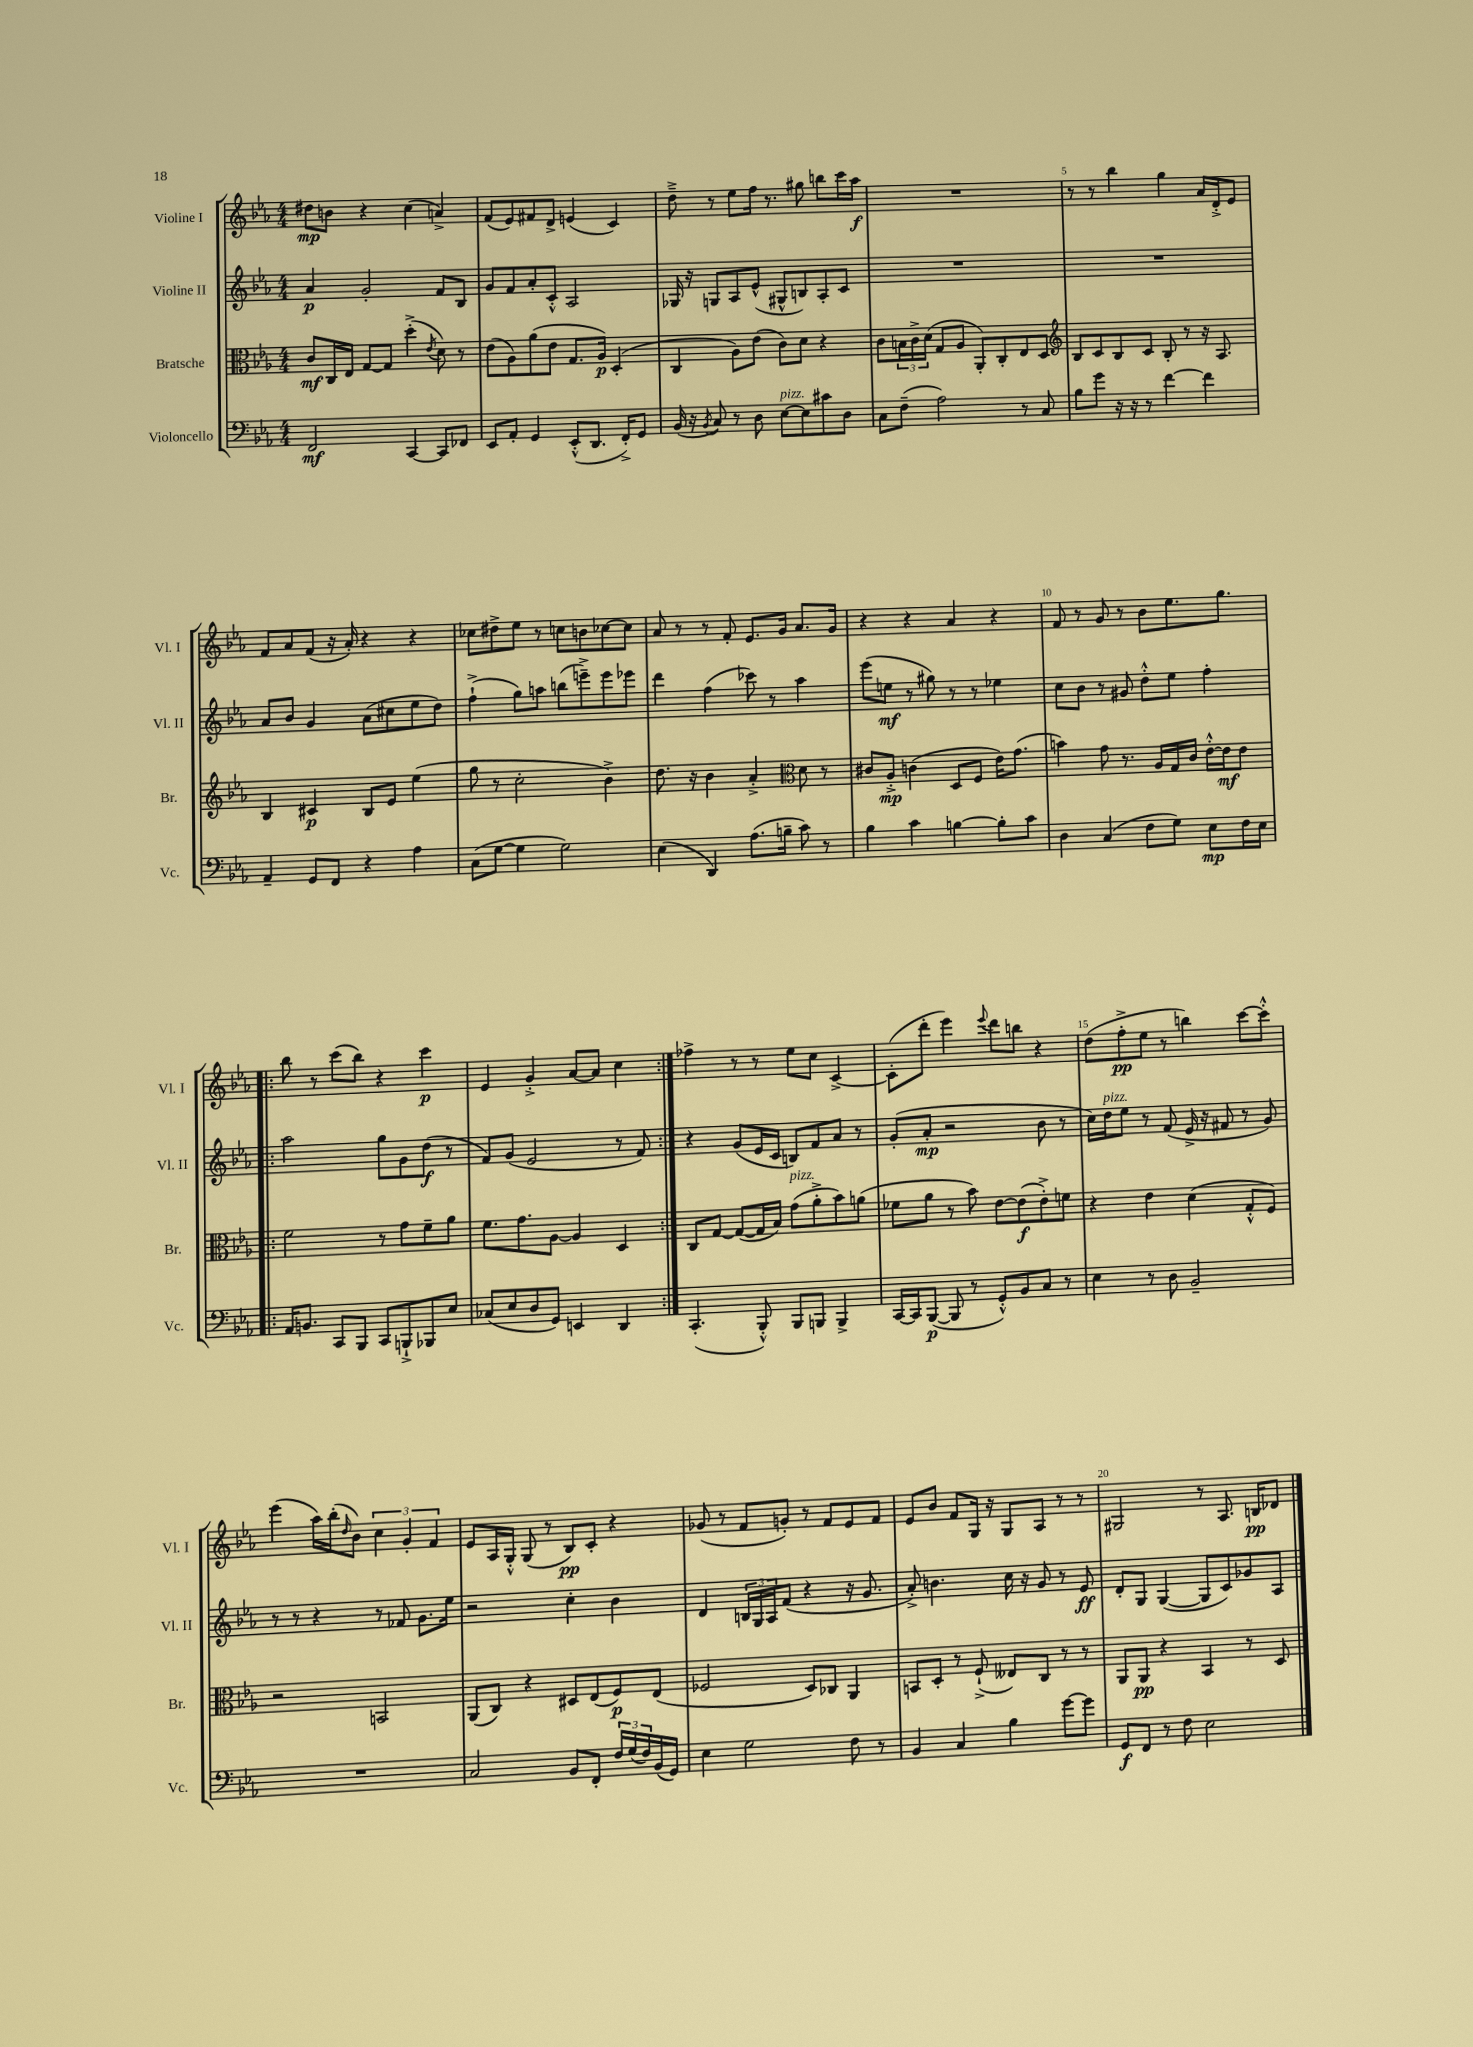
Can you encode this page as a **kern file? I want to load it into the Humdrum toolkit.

**kern	**dynam	**kern	**dynam	**kern	**dynam	**kern	**dynam
*part4	*part4	*part3	*part3	*part2	*part2	*part1	*part1
*staff4	*staff4	*staff3	*staff3	*staff2	*staff2	*staff1	*staff1
*I"Violoncello	*	*I"Bratsche	*	*I"Violine II	*	*I"Violine I	*
*I'Vc.	*	*I'Br.	*	*I'Vl. II	*	*I'Vl. I	*
*clefF4	*	*clefC3	*	*clefG2	*	*clefG2	*
*k[b-e-a-]	*	*k[b-e-a-]	*	*k[b-e-a-]	*	*k[b-e-a-]	*
*M4/4	*	*M4/4	*	*M4/4	*	*M4/4	*
=1	=1	=1	=1	=1	=1	=1	=1
2FF/	mf	8c/L	mf	4a-/	p	8dd#X\L	mp
.	.	16C/L	.	.	.	8bn\J	.
.	.	16E-/JJ	.	.	.	.	.
.	.	[8G/L	.	2g'/	.	4r	.
.	.	8G/J]	.	.	.	.	.
[4CC/	.	(4dd'^\	.	.	.	(4cc\	.
.	.	8qe-/	.	.	.	.	.
8CC/L]	.	8d\)	.	8f/L	.	4an^/)	.
8FF-X/J	.	8r	.	8B-/J	.	.	.
=2	=2	=2	=2	=2	=2	=2	=2
8EE-/L	.	(8e-\L	.	8g/L	.	(8f/L	.
8AA-'/J	.	8A-\)	.	8f/	.	8e-/)	.
4GG/	.	(8a-\	.	8a-'/	.	8f#X/	.
.	.	8e-\J	.	8c'^^/J	.	8d^/J	.
(8EE-'^^/L	.	8.G/L	.	2A-/	.	(4en/	.
8.DD/J	.	.	.	.	.	.	.
.	.	16A-/Jk)	p	.	.	.	.
.	.	(4D'/	.	.	.	4c/)	.
16FF'^/KL)	.	.	.	.	.	.	.
8GG/J	.	.	.	.	.	.	.
=3	=3	=3	=3	=3	=3	=3	=3
(16BB-/	.	4C/	.	16G-X/	.	8dd~^\	.
16r	.	.	.	16r	.	.	.
8qBB-/	.	.	.	.	.	.	.
8C/)	.	.	.	8Gn/L	.	8r	.
8r	.	8A-\L)	.	8A-/	.	8ee-\L	.
8D\	.	(8e-\J	.	(8e-^^/J	.	16ff\Jk	.
.	.	.	.	.	.	8.r	.
!LO:TX:a:i:t=pizz.	!	!	!	!	!	!	!
[8E-\L	.	8c\L)	.	8G#X^^/L	.	.	.
8E-\]	.	8d\J	.	8Bn/)	.	8gg#X\	.
8c#X\	.	4r	.	8A-'/	.	8bbn\L	.
8D\J	.	.	.	8c/J	.	16ccc\L	.
.	.	.	.	.	.	16aa-\JJ	f
=4	=4	=4	=4	=4	=4	=4	=4
8C\L	.	8c\L	.	1r	.	1r	.
(8F~\J	.	24Bn\L	.	.	.	.	.
.	.	24c^\	.	.	.	.	.
.	.	(24d\JJ	.	.	.	.	.
2A-\)	.	8G/L	.	.	.	.	.
.	.	8A-/J	.	.	.	.	.
.	.	8AA-'/L)	.	.	.	.	.
.	.	8C'/	.	.	.	.	.
8r	.	8E-/	.	.	.	.	.
8C/	.	8D/J	.	.	.	.	.
=5	=5	=5	=5	=5	=5	=5	=5
*	*	*clefG2	*	*	*	*	*
8B-\L	.	8B-/L	.	1r	.	8r	.
8g\J	.	8c/	.	.	.	8r	.
16r	.	8B-/	.	.	.	4bb-\	.
16r	.	.	.	.	.	.	.
8r	.	8c/J	.	.	.	.	.
[4f\	.	8B-'/	.	.	.	4gg\	.
.	.	8r	.	.	.	.	.
4f\]	.	16r	.	.	.	16a-/LL	.
.	.	8.A-/	.	.	.	16d'^/J	.
.	.	.	.	.	.	8e-/J	.
!!LO:LB:g=z
=6	=6	=6	=6	=6	=6	=6	=6
4AA-~/	.	4B-/	.	8a-/L	.	8f/L	.
.	.	.	.	8b-/J	.	8a-/	.
8GG/L	.	4c#X/	p	4g/	.	(8f/J	.
8FF/J	.	.	.	.	.	16r	.
.	.	.	.	.	.	16a-'/)	.
4r	.	8B-/L	.	(8a-\L	.	4r	.
.	.	8e-/J	.	8cc#X\	.	.	.
4A-\	.	(4ee-\	.	8ee-\	.	4r	.
.	.	.	.	8dd\J)	.	.	.
=7	=7	=7	=7	=7	=7	=7	=7
(8C\L	.	8gg\	.	(4ff`^\	.	8cc-X\L	.
[8G\J	.	8r	.	.	.	8dd#X^\	.
4G\]	.	2cc'\	.	8gg\L)	.	8ee-\J	.
.	.	.	.	8aan\J	.	8r	.
2G\)	.	.	.	(8bbn\L	.	8ccn\L	.
.	.	.	.	8eeen~^\)	.	8bn\	.
.	.	4b-^\)	.	8eee\	.	[8cc-X\	.
.	.	.	.	8eee-X\J	.	8cc-\J]	.
=8	=8	=8	=8	=8	=8	=8	=8
(4E-\	.	8.dd\	.	4ddd\	.	8a-/	.
.	.	.	.	.	.	8r	.
.	.	16r	.	.	.	.	.
4DD/)	.	4b-\	.	(4ff\	.	8r	.
.	.	.	.	.	.	8f'/	.
(8.A-\L	.	4a-'^/	.	8ccc-X\)	.	8.e-/L	.
.	.	.	.	8r	.	.	.
16Bn~\Jk	.	.	.	.	.	16g/Jk	.
*	*	*clefC3	*	*	*	*	*
8c\)	.	8d\	.	4aa-\	.	8.a-/L	.
8r	.	8r	.	.	.	.	.
.	.	.	.	.	.	16g/Jk	.
=9	=9	=9	=9	=9	=9	=9	=9
4B-\	.	8c#X/L	.	(8eee-\L	.	4r	.
.	.	8A-'^/J	mp	8een\J	mf	.	.
4c\	.	(4cn\	.	8r	.	4r	.
.	.	.	.	8gg#X\)	.	.	.
[4Bn\	.	8D/L	.	8r	.	4a-/	.
.	.	8F/J	.	8r	.	.	.
8B'\L]	.	16e-\KL)	.	4ee-X\	.	4r	.
.	.	(8.g\J	.	.	.	.	.
8c\J	.	.	.	.	.	.	.
=10	=10	=10	=10	=10	=10	=10	=10
4D\	.	4bn\)	.	8cc\L	.	8f/	.
.	.	.	.	8b-\J	.	8r	.
(4C/	.	8g\	.	8r	.	8g/	.
.	.	8.r	.	8g#X/	.	8r	.
8F\L	.	.	.	8dd'^^\L	.	8b-\L	.
.	.	16A-/LL	.	.	.	.	.
8G\J)	.	16G/	.	8ee-\J	.	8.ee-\	.
.	.	16c/JJ	.	.	.	.	.
8E-\L	mp	[16e-'^^\LL	.	4ff'\	.	.	.
.	.	16e-\J]	mf	.	.	8.gg\J	.
16F\L	.	8e-\J	.	.	.	.	.
16E-\JJ	.	.	.	.	.	.	.
!!LO:LB:g=z
=11!|:	=11!|:	=11!|:	=11!|:	=11!|:	=11!|:	=11!|:	=11!|:
16AA-/KL	.	2f\	.	2aa-\	.	8bb-\	.
8.BBn/J	.	.	.	.	.	.	.
.	.	.	.	.	.	8r	.
8CC/L	.	.	.	.	.	(8ccc\L	.
8BBB-/J	.	.	.	.	.	8bb-\J)	.
8CC/L	.	8r	.	8gg\L	.	4r	.
8BBBn`^/	.	8g\L	.	8g\	.	.	.
8BBB-X/	.	8f~\	.	(8dd\J	f	4ccc\	p
8E-/J	.	8a-\J	.	8r	.	.	.
=12	=12	=12	=12	=12	=12	=12	=12
(8C-X/L	.	8.f\L	.	8f/L)	.	4e-/	.
8E-/	.	.	.	(8g/J	.	.	.
.	.	8.g\	.	.	.	.	.
8D/	.	.	.	2e-/	.	4g'^/	.
8GG/J)	.	[8A-\J	.	.	.	.	.
4EEn/	.	4A-/]	.	.	.	[8a-/L	.
.	.	.	.	.	.	8a-/J]	.
4DD/	.	4D/	.	8r	.	4cc\	.
.	.	.	.	8f/)	.	.	.
=13:|!	=13:|!	=13:|!	=13:|!	=13:|!	=13:|!	=13:|!	=13:|!
(4.CC'/	.	8C/L	.	4r	.	4ff-X^\	.
.	.	[8G/J	.	.	.	.	.
.	.	(8G/L_	.	(8g/L	.	8r	.
8BBB-'^^/)	.	16G/L]	.	16e-/L	.	8r	.
.	.	16B-/JJ)	.	16c/JJ	.	.	.
!	!	!LO:TX:a:i:t=pizz.	!	!	!	!	!
8BBB-/L	.	(8g\L	.	8Bn/L)	.	8ee-\L	.
8BBBn/J	.	8a-'^\	.	8f/	.	8cc\J	.
4BBB^/	.	8b-\)	.	8a-/J	.	[4c^/	.
.	.	(8an\J	.	8r	.	.	.
=14	=14	=14	=14	=14	=14	=14	=14
[16CC/LL	.	8f-X\L	.	(8g'/L	.	(8c'\L]	.
16CC/J]	.	.	.	.	.	.	.
([8BBB-/J	p	8a-\J	.	8a-'/J	mp	8ddd'\J	.
8BBB-/]	.	8r	.	2r	.	4eee-\)	.
8r	.	8b-\)	.	.	.	.	.
.	.	.	.	.	.	8qqeee-/	.
8GG'^^/L)	.	[8e-\L	.	.	.	8ddd\L	.
8BB-/	.	(8e-\]	f	.	.	8bbn\J	.
8C/J	.	8e-'^\)	.	8b-\	.	4r	.
8r	.	8fn\J	.	8r	.	.	.
=15	=15	=15	=15	=15	=15	=15	=15
4E-\	.	4r	.	16cc\LL)	.	(8dd\L	.
!	!	!	!	!LO:TX:a:i:t=pizz.	!	!	!
.	.	.	.	16dd\J	.	.	.
.	.	.	.	8ee-\J	.	8ff'^\	pp
8r	.	4e-\	.	8r	.	8ee-\J	.
8D\	.	.	.	(8f/	.	8r	.
2BB-~/	.	(4d\	.	16e-^/	.	4bbn\)	.
.	.	.	.	16r	.	.	.
.	.	.	.	8f#X/	.	.	.
.	.	8G'^^/L	.	8r	.	[8ccc\L	.
.	.	8F/J)	.	8g/)	.	8ccc'^^\J]	.
!!LO:LB:g=z
=16	=16	=16	=16	=16	=16	=16	=16
1r	.	2r	.	8r	.	(4eee-\	.
.	.	.	.	8r	.	.	.
.	.	.	.	4r	.	16aa-\LL)	.
.	.	.	.	.	.	(16bb-'\J	.
.	.	.	.	.	.	16qqdd/	.
.	.	.	.	.	.	8b-\J)	.
.	.	2BBn/	.	8r	.	6cc\	.
.	.	.	.	8f-X/	.	.	.
.	.	.	.	.	.	6g'/	.
.	.	.	.	8.g\L	.	.	.
.	.	.	.	.	.	6f/	.
.	.	.	.	16ee-\Jk	.	.	.
=17	=17	=17	=17	=17	=17	=17	=17
2C/	.	(8AA-/L	.	2r	.	8e-/L	.
.	.	8C/J)	.	.	.	16A-/L	.
.	.	.	.	.	.	16G'^^/JJ	.
.	.	4r	.	.	.	(8G/	.
.	.	.	.	.	.	8r	.
8BB-/L	.	8D#X/L	.	4cc'\	.	8B-/L)	pp
8FF'/J	.	(8E-/	.	.	.	8c'/J	.
24F/LL	.	8F/)	p	4b-\	.	4r	.
(24G/	.	.	.	.	.	.	.
24F/)	.	.	.	.	.	.	.
(16BB-/	.	(8E-/J	.	.	.	.	.
16GG/JJ)	.	.	.	.	.	.	.
=18	=18	=18	=18	=18	=18	=18	=18
4E-\	.	2F-X/	.	4d/	.	(8g-X/	.
.	.	.	.	.	.	8r	.
2G\	.	.	.	24Bn/LL	.	8f/L	.
.	.	.	.	24G/	.	.	.
.	.	.	.	24A-/J	.	.	.
.	.	.	.	(8f/J	.	8gn'/J)	.
.	.	8D/L)	.	4r	.	8r	.
.	.	8C-X/J	.	.	.	8f/L	.
8F\	.	4AA-/	.	16r	.	8e-/	.
.	.	.	.	8.g/	.	.	.
8r	.	.	.	.	.	8f/J	.
=19	=19	=19	=19	=19	=19	=19	=19
4BB-/	.	8BBn/L	.	8a-'^/)	.	8e-/L	.
.	.	8D'/J	.	4.bn\	.	8b-/J	.
4C/	.	8r	.	.	.	8f/L	.
.	.	(8F`^/	.	.	.	16G/Jk	.
.	.	.	.	.	.	16r	.
4B-\	.	8E--X/L)	.	16cc\	.	8G/L	.
.	.	.	.	16r	.	.	.
.	.	8C/J	.	8g/	.	8A-/J	.
[8g\L	.	8r	.	8r	.	8r	.
8g\J]	.	8r	.	8e-/	ff	8r	.
=20	=20	=20	=20	=20	=20	=20	=20
8GG/L	f	8AA-/L	.	8d'/L	.	2G#X/	.
8FF/J	.	8AA-/J	pp	8G/J	.	.	.
8r	.	4r	.	([4G/	.	.	.
8F\	.	.	.	.	.	.	.
2E-\	.	4BB-/	.	8G/L]	.	8r	.
.	.	.	.	8c/)	.	8.A-/	.
.	.	8r	.	8g-X/	.	.	.
.	.	.	.	.	.	16Bn/KL	pp
.	.	8D/	.	8A-/J	.	8d-X/J	.
==	==	==	==	==	==	==	==
*-	*-	*-	*-	*-	*-	*-	*-
